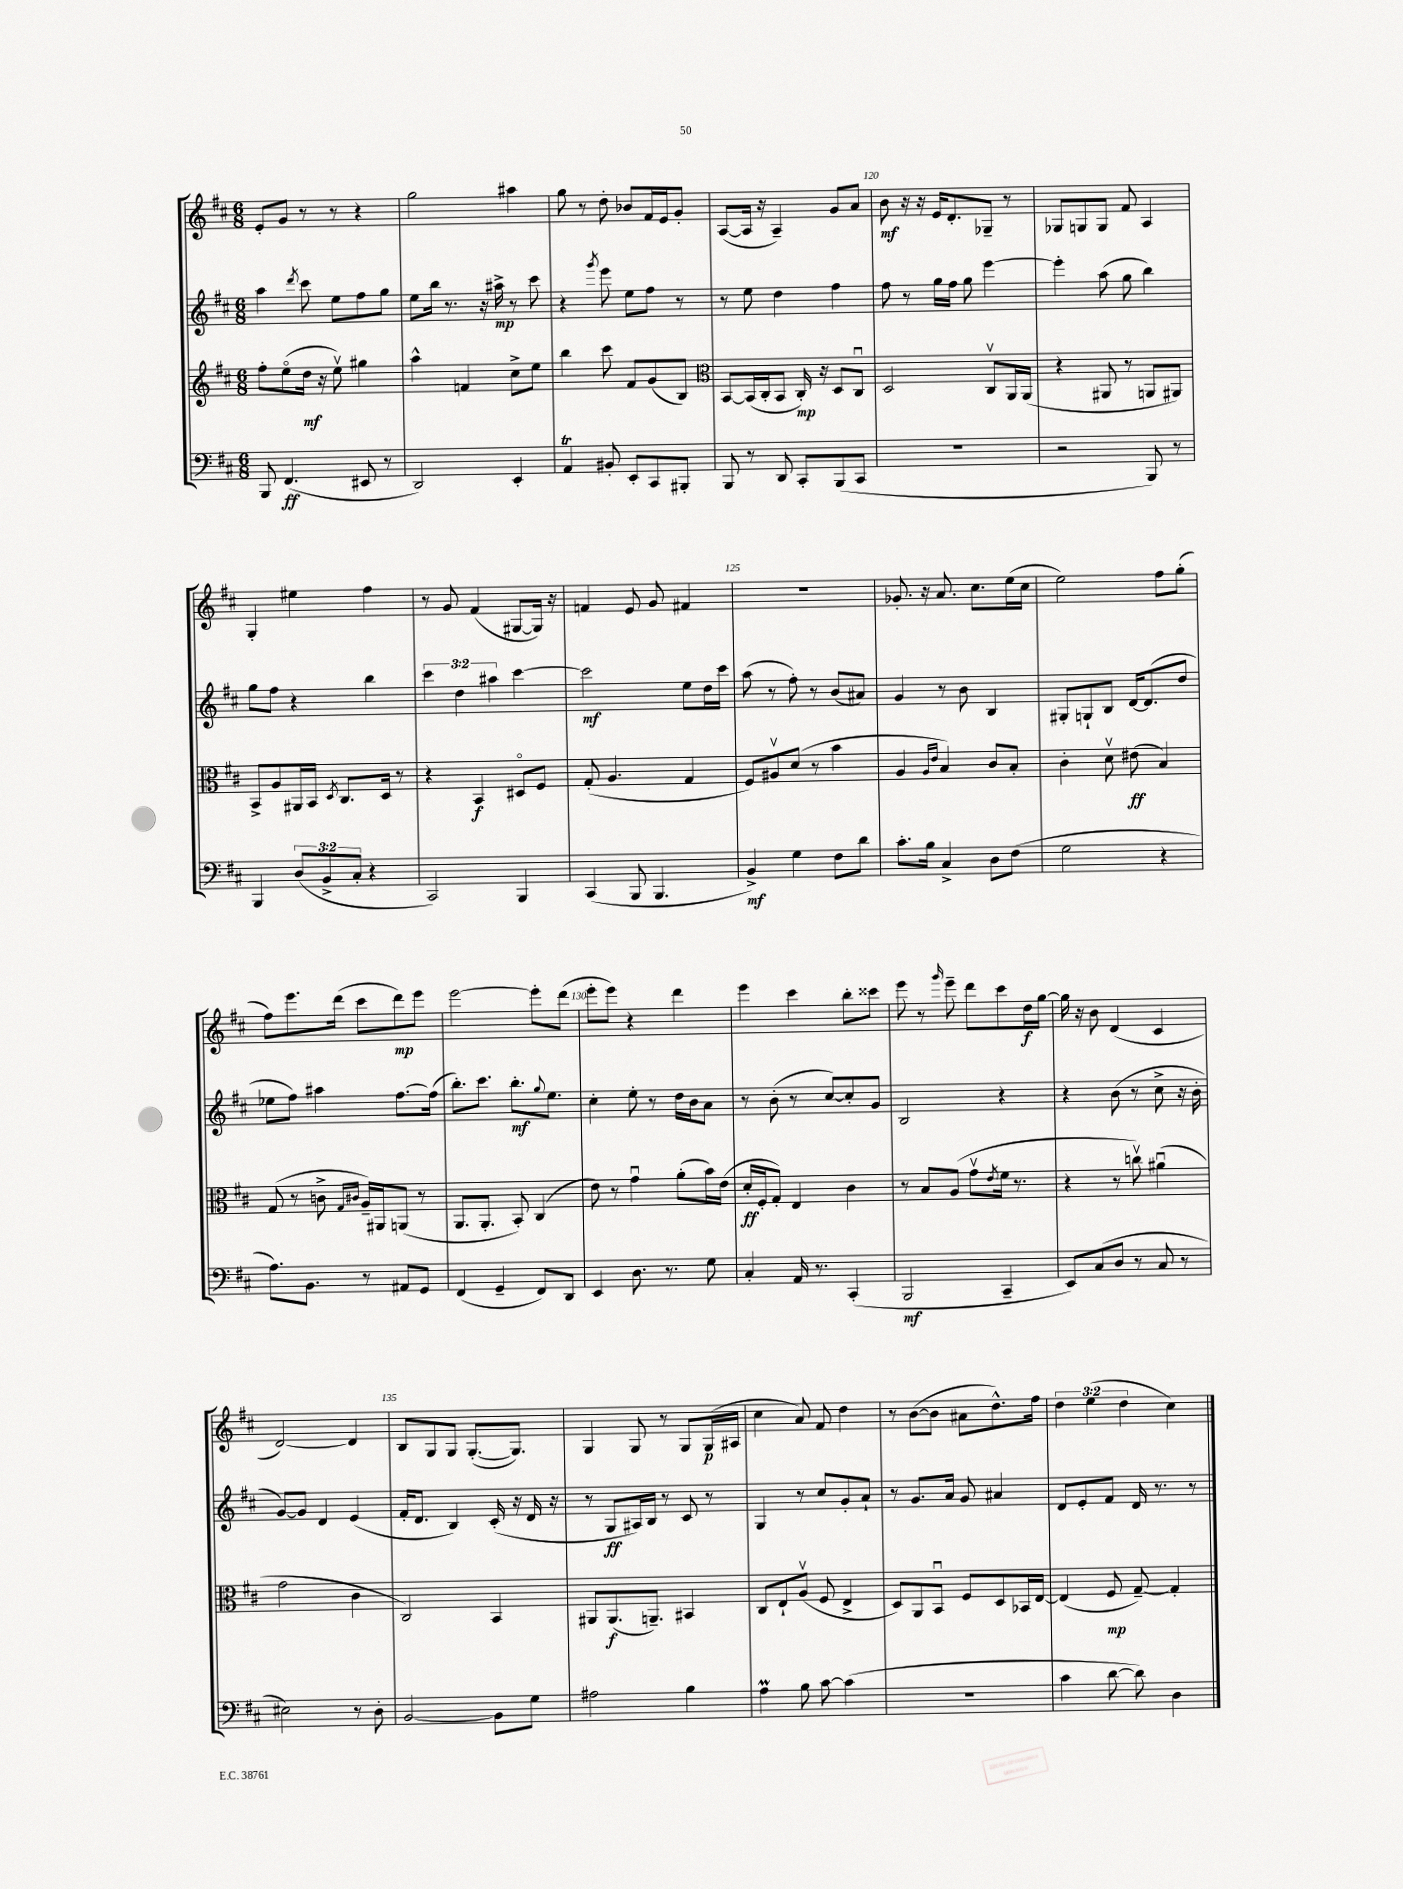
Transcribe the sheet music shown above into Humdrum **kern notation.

**kern	**kern	**kern	**kern
*staff4	*staff3	*staff2	*staff1
*clefF4	*clefG2	*clefG2	*clefG2
*k[f#c#]	*k[f#c#]	*k[f#c#]	*k[f#c#]
*M6/8	*M6/8	*M6/8	*M6/8
8BBB	8ff#'	4aa	8e'
(4.FF#	(8eeo	.	8g
.	.	8qddd	.
.	16dd	8ccc#	8r
.	16r	.	.
.	8eev)	8ee	8r
8EE#	4gg#	8ff#	4r
8r	.	8gg	.
=	=	=	=
2DD)	4aa^^	8ee	2gg
.	.	16bb	.
.	.	8.r	.
.	4f	.	.
.	.	16r	.
.	.	16aa#^	.
4EE'	8cc#^	8r	4aa#
.	8ee	8ccc#	.
=	=	=	=
4AA	4bb	4r	8gg
.	.	.	8r
.	.	8qggg	.
8BB#'	8ccc#	8eee	8dd'
8EE'	8f#	8ee	8b-
8CC#	(8g	8ff#	16f#
.	.	.	16e
8BBB#'	8B)	8r	8g'
=	=	=	=
*	*clefC3	*	*
8BBB	[8BB	8r	([8A
8r	(16BB]	8ee	16A]
.	16C#'	.	16r
8DD	8BB	4dd	4A~)
8CC#'	16C#')	.	.
.	16r	.	.
(8BBB	8D	4ff#	8g
8CC#	8C#u	.	8a
=	=	=	=
2.r	2D	8ff#	8b
.	.	8r	16r
.	.	.	16r
.	.	16gg	16e
.	.	16ff#	8.d'
.	.	8gg	.
.	8C#v	[4eee	8G-~
.	16AA	.	8r
.	(16AA	.	.
=	=	=	=
2r	4r	4eee']	8G-
.	.	.	8G
.	8AA#	(8aa	8G
.	8r	8gg	8f#
8BBB)	8AA	4bb)	4A
8r	8AA#)	.	.
=	=	=	=
4BBB	8BB^	8gg	4G'
.	8A	8ff#	.
(12D	16AA#	4r	4ee#
.	16BB	.	.
12BB^	.	.	.
.	8qD	.	.
.	8.C#	.	.
12C#'	.	.	.
4r	.	4bb	4ff#
.	16D	.	.
.	8r	.	.
=	=	=	=
2CC#)	4r	6ccc#	8r
.	.	.	8g
.	.	6dd	.
.	4BB	.	(4f#
.	.	6aa#	.
4BBB	8D#o	[4ccc#	[8G#
.	8F#	.	16G#])
.	.	.	16r
=	=	=	=
(4CC#	(8G'	2ccc#]	4f
.	4.A	.	.
8BBB	.	.	8e
4.BBB	.	.	8g
.	4G	8ee	4f#
.	.	16dd	.
.	.	16ccc#	.
=	=	=	=
4BB^)	8F#)	(8aa	2.r
.	8A#v	8r	.
4G	(8d	8ff#')	.
.	8r	8r	.
8F#	4b	(8b	.
8d	.	8a#)	.
=	=	=	=
8.c#'	4A	4g	8.g-'
16B	.	.	16r
.	16qqA	.	.
.	16qqe	.	.
4C#^	4B)	8r	8.a
.	.	8b	.
.	.	.	8.cc#
8D	8c#	4B	.
(8F#	8B'	.	(16ee
.	.	.	16cc#
=	=	=	=
2G	4c#'	8G#'	2ee)
.	.	8G`	.
.	8dv	8B	.
.	(8e#	[16d	.
.	.	(8.d]	.
4r	4B)	.	8ff#
.	.	8dd	(8gg'
=	=	=	=
8.A)	(8G	8ee-	8ff#)
.	8r	8ff#)	8.eee
8.BB	.	.	.
.	8c^	4aa#	.
.	.	.	(16ddd
.	16qqG	.	.
.	16qqc#	.	.
8r	16A~)	.	8ccc#
.	16AA#	.	.
8AA#	(8AA	[8.ff#	8ddd)
8GG	8r	.	8eee
.	.	(16ff#]	.
=	=	=	=
(4FF#	8.AA	8.bb')	[2eee
.	8.AA'	8.ccc#	.
4GG~	.	.	.
.	8BB')	8.bb'	.
8FF#)	(4C#	.	8eee']
.	.	8qqgg	.
.	.	8.ee	.
8DD	.	.	(8ddd
=	=	=	=
4EE	8e)	4cc#'	8eee'
.	8r	.	8eee)
8.D	4gu	8ee'	4r
.	.	8r	.
8.r	.	.	.
.	(8a'	16dd	4ddd
.	.	16b	.
8G	16b)	8a	.
.	(16e	.	.
=	=	=	=
4C#'	16d'	8r	4eee
.	16F#'	.	.
.	8G')	(8b'	.
16AA	4E	8r	4ccc#
8.r	.	.	.
.	.	[8cc#)	.
(4CC#'	4c#	8cc#']	8bb'
.	.	8g	8ccc##
=	=	=	=
2BBB	8r	2B	8eee
.	8B	.	8r
.	.	.	16qqggg
.	(8A	.	8eee~
.	8gv	.	8ddd
.	8qe	.	.
4CC#~	16f#	4r	8ccc#
.	8.r	.	.
.	.	.	16dd
.	.	.	[16gg
=	=	=	=
8EE)	4r	4r	16gg]
.	.	.	16r
(8C#	.	.	8b
8D	8r	(8b	(4d
8r	8ccv)	8r	.
8C#	(4a#u	8cc#^	4c#
8r	.	16r	.
.	.	16b'	.
=	=	=	=
2E#)	2g	[8g)	[2d)
.	.	8g]	.
.	.	4d	.
8r	4c#	(4e	4d]
8D'	.	.	.
=	=	=	=
[2BB	2C#)	16f#'	8B
.	.	8.d	.
.	.	.	8G
.	.	4B)	8G
.	.	.	([8.G'
8BB]	4BB	(16c#'	.
.	.	16r	8.G])
8G	.	16d	.
.	.	16r	.
=	=	=	=
2A#	8AA#	8r	4G
.	(8.AA#	8G	.
.	.	16A#)	8G
.	8.AA~)	16B	.
.	.	8r	8r
4B	4BB#	8c#	8G
.	.	8r	(16G
.	.	.	16A#
=	=	=	=
4A	8C#	4G	4cc#
.	8E`	.	.
8B	(8Av	8r	8a)
[8c#	8F#	8cc#	8f#
(4c#]	4E^	8g'	4dd
.	.	8a`	.
=	=	=	=
2.r	8D)	8r	8r
.	8AA	8.g	([8b
.	8BBu	.	8b]
.	.	16a	.
.	8F#	8g	8a#
.	8D	4a#	8.dd^^)
.	16BB-	.	.
.	[16E	.	16ff#
=	=	=	=
4c#	(4E]	8d	6dd
.	.	8e'	.
.	.	.	(6ee
[8d	8F#	8f#	.
.	.	.	6dd
8d])	[8G~)	16d	.
.	.	8.r	.
4D	4G']	.	4cc#)
.	.	8r	.
==	==	==	==
*-	*-	*-	*-
